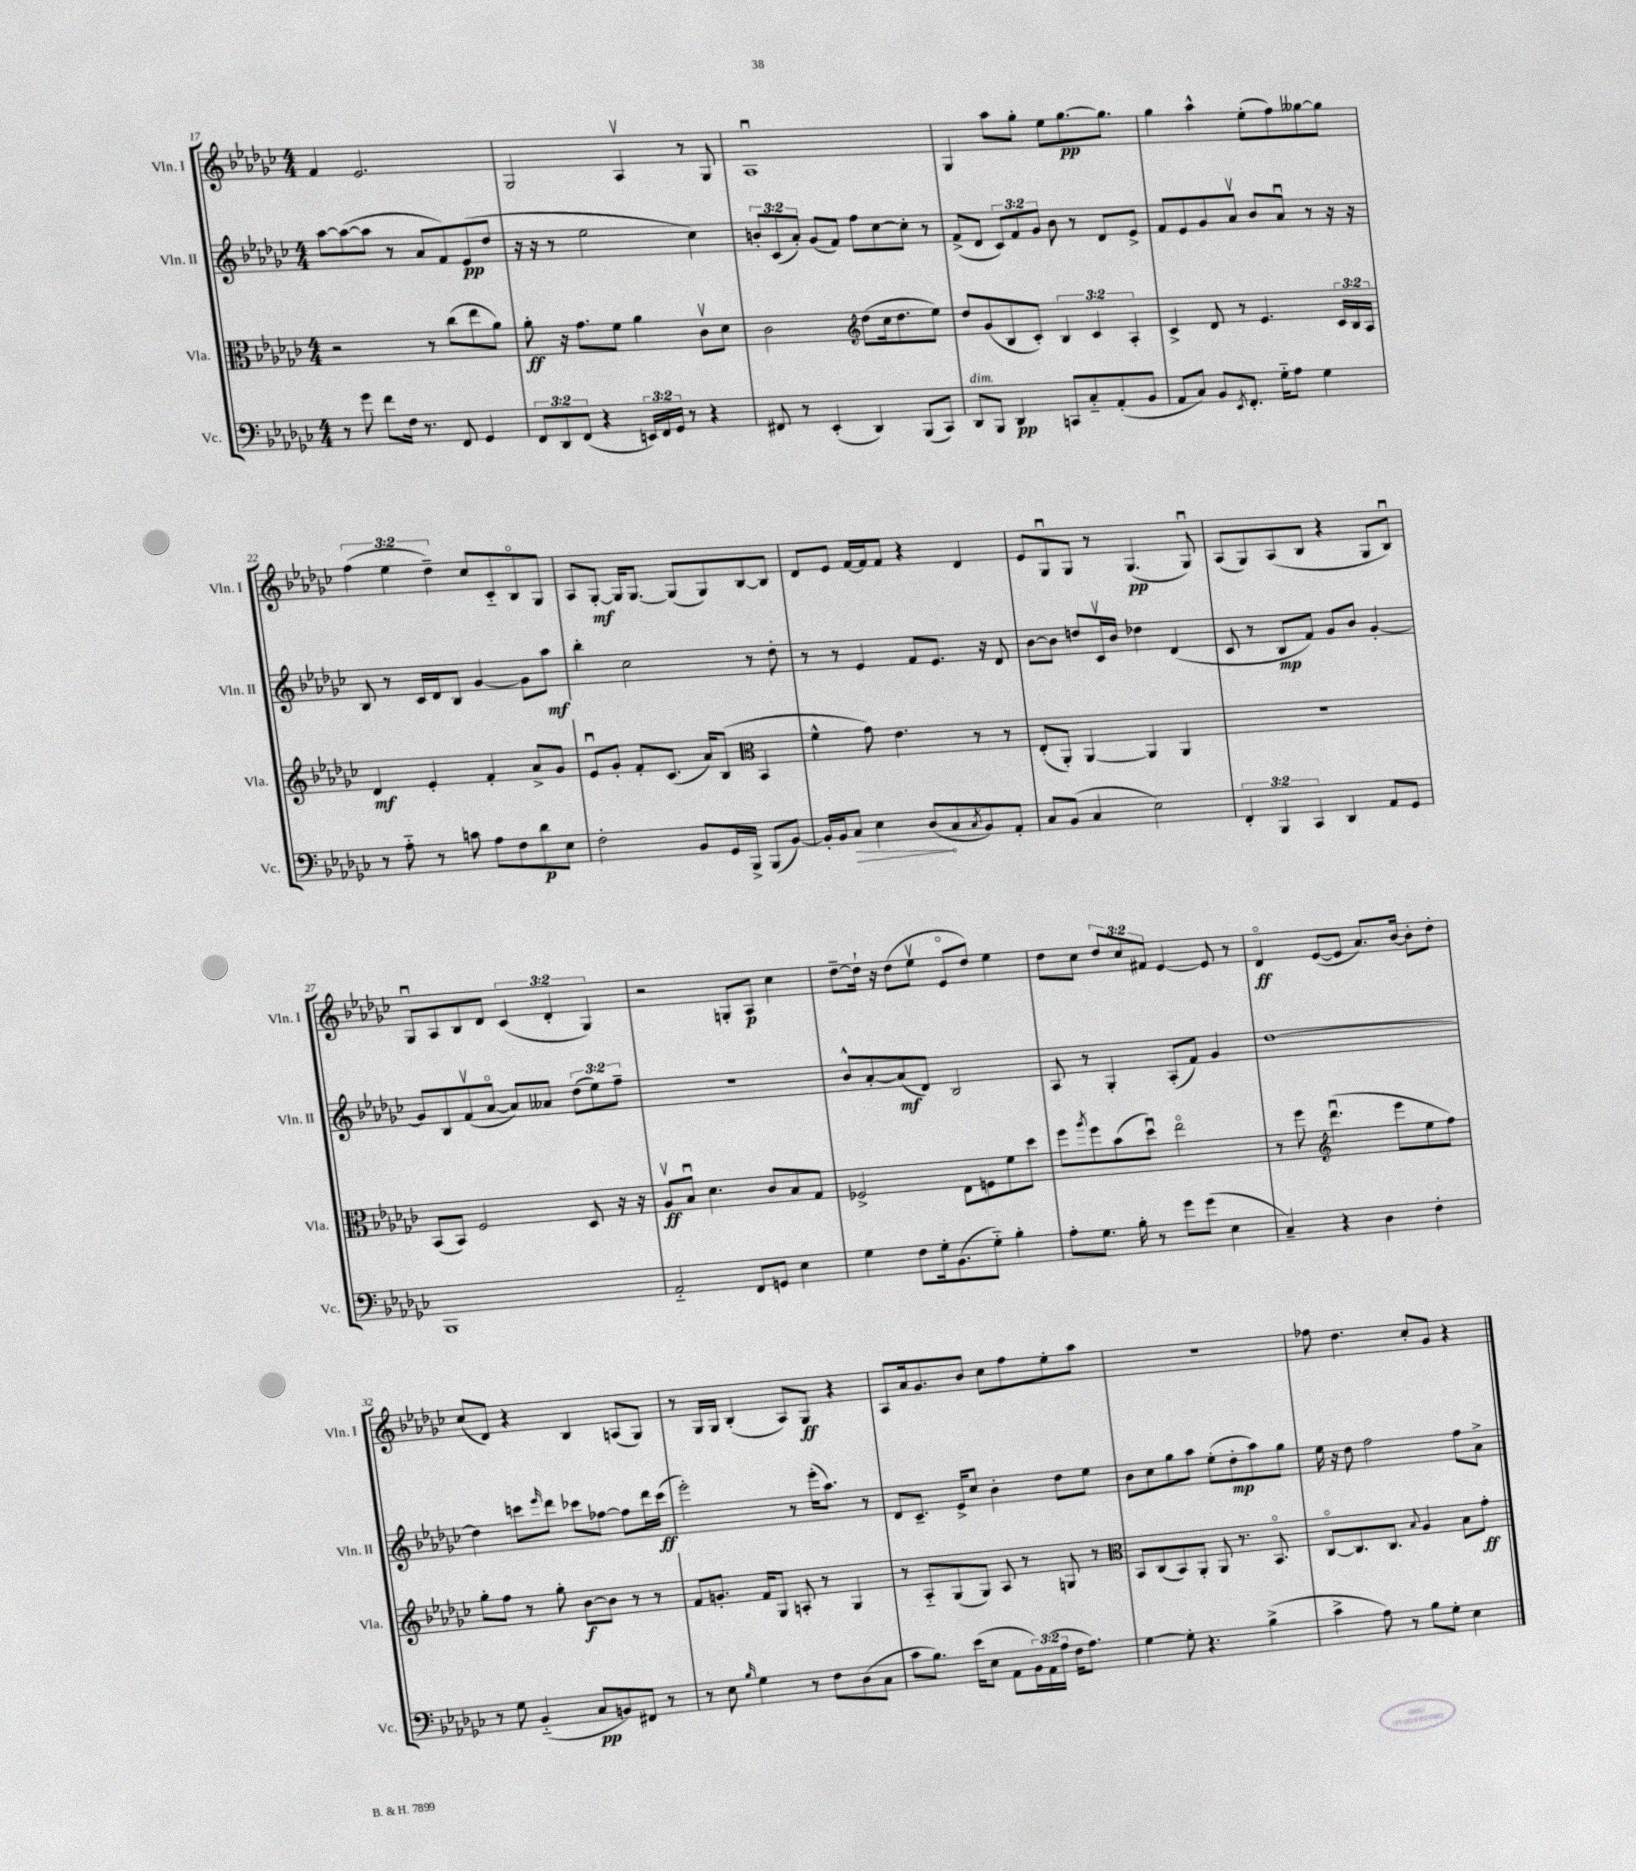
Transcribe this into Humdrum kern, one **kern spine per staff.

**kern	**kern	**kern	**kern
*staff4	*staff3	*staff2	*staff1
*clefF4	*clefC3	*clefG2	*clefG2
*k[b-e-a-d-g-c-]	*k[b-e-a-d-g-c-]	*k[b-e-a-d-g-c-]	*k[b-e-a-d-g-c-]
*M4/4	*M4/4	*M4/4	*M4/4
8r	2r	[8aa-	4f
8g-	.	(8aa-_	.
8f	.	8aa-]	2.e-
16F	.	8r	.
8.r	.	.	.
.	8r	8a-	.
8FF	(8cc-	8f)	.
4GG-	8ee-	(8e-	.
.	8a-)	8dd-	.
=	=	=	=
12FF	8a-'	16r	2G-
.	.	16r	.
12DD-	.	.	.
.	16r	8r	.
(12FF	.	.	.
.	8.g-	.	.
4r	.	2ee-	.
.	8f	.	.
24EE)	4a-	.	4A-v
24FF	.	.	.
24GG-	.	.	.
8r	.	.	.
4r	8c-v	4cc-)	8r
.	8d-	.	8G-
=	=	=	=
8FF#	2c-	12b'	1A-u
.	.	(12c-	.
8r	.	.	.
.	.	12a-')	.
(4EE-'	.	(8g-	.
.	.	8f)	.
*	*clefG2	*	*
4DD-)	(8dd-	8ff	.
.	16cc-	[8cc-	.
.	8.dd-	.	.
(8BBB-	.	8cc-']	.
8CC-)	8ee-)	8r	.
=	=	=	=
8DD-	8dd-	(8f^	4G-
8BBB-	(8g-	8d-	.
4DD-	8B-	12c-)	8aa-
.	.	12f	.
.	8c-')	.	8gg-'
.	.	12g-	.
8CC	6B-	8b-	8ee-
8C-'~	.	8r	[8.gg-
.	6c-	.	.
(8AA-'	.	8d-	.
.	.	.	8.gg-]
.	6A-'	.	.
8BB-	.	8e-^	.
=	=	=	=
8AA-	4c-^	8f	4gg-
8C-)	.	8e-	.
8BB-	8d-	8g-	4aa-^^
8qEE-	.	.	.
8.FF'	8r	8a-v	.
.	4.e-	8b-	(8ee-'
16G-'~	.	.	.
8A-	.	8a-u	8ff)
4G-	.	8r	[8gg--
.	24c-	16r	8gg--]
.	24B-	.	.
.	.	16r	.
.	24A-	.	.
=	=	=	=
8r	4d-	8B-	(6ff
8A-'~	.	8r	.
.	.	.	6ee-
8r	4e-'	16c-	.
.	.	16d-	.
.	.	.	6dd-~)
8c	.	8B-	.
8A-	4f'	[4g-	8cc-
8F	.	.	8c-'~
8d-	8a-^	8g-]	8B-o
8E-	8g-	8aa-	8G-
=	=	=	=
2F'	8e-u	4bb-'	8A-
.	8g-'	.	[8G-'
.	8f'	2cc-	16G-]
.	.	.	[8.G-
.	(8.c-	.	.
8BB-	.	.	(8G-]
.	16a-)	.	.
16GG-	(8B-	.	8G-)
16BBB-^	.	.	.
*	*clefC3	*	*
(8BBB-	4BB-	8r	[8B-
[8BB-)	.	8dd-'	8B-]
=	=	=	=
16BB-']	4f^^	8r	8d-
16BB-	.	.	.
8C-	.	8r	8e-
4E-	8g-)	4e-	[16f
.	.	.	16f]
.	4.e-	.	8f
(8D-	.	8f	4r
8C-	.	8.e-	.
8qC-	.	.	.
8BB-)	8r	.	4d-
.	.	16r	.
8AA-'	8r	8d-	.
=	=	=	=
8C-	(8E-'	[8b-	8e-
(8BB-	8AA-')	8b-]	8G-u
4C-	[4AA-	8dd	8G-
.	.	16c-v	8r
.	.	16b-	.
2E-)	4AA-]	4dd-	(4.G-
.	4AA-	(4d-	.
.	.	.	8G-u)
=	=	=	=
6FF'	1r	8c-	(8A-
.	.	8r	8G-)
6BBB-	.	.	.
.	.	8B-	(8A-
6CC-	.	.	.
.	.	8f)	8B-
4DD-	.	8g-	4r
.	.	8b-	.
8AA-	.	[4g-'	8G-
8GG-	.	.	8B-u)
=	=	=	=
1BBB-	(8BB-	8g-]	8G-u
.	8BB-)	8B-	8A-
.	2F	(8fv	8B-
.	.	[8a-o	8d-
.	.	8a-])	(6c-
.	.	8a--	.
.	.	.	6d-'
.	8D-	(12dd-	.
.	.	12ee-)	6G-)
.	16r	.	.
.	.	12ff~	.
.	16r	.	.
=	=	=	=
2AA-'~	8A-v	1r	2r
.	8B-u	.	.
.	4.d-	.	.
8FF	.	.	8G'
8GG	8c-	.	8A-
4E-	8B-	.	4cc-
.	8G-	.	.
=	=	=	=
4G-	2F-^	8b-^^	[8dd-~
.	.	[8a-'	16dd-`]
.	.	.	16r
8F	.	(8a-]	(8dd-
16G-'	.	8d-)	8ee-v
(8.BB-	.	.	.
.	8E-	2B-	8e-o
8G-'~)	8F	.	8dd-)
4B-'	8f	.	4ee-
.	8dd-	.	.
=	=	=	=
8A-'	8ff	8A-	8dd-
.	8qaa-	.	.
8.G-	8ff	8r	8cc-
.	(8b-	4G-'	12dd-
16B-'	.	.	.
.	.	.	12cc-
8r	8dd-u)	.	.
.	.	.	12f#
8g-	2ee-o	(8A-'	[4e-
(8g-	.	8f)	.
4E-	.	4g-	8e-]
.	.	.	8r
=	=	=	=
4C-~)	8r	[1dd-	4d-o
.	8ff	.	.
*	*clefG2	*	*
4r	(4.ddd-u	.	([8e-
.	.	.	8e-]
4D-	.	.	8.a-)
.	8eee-	.	.
.	.	.	[16b-
4F'	8ee-	.	8b-']
.	8ff)	.	8dd-'
=	=	=	=
8r	8gg-'	4dd-]	(8cc-
8G-	8ff	.	8d-)
(4BB-'~	8r	8ccc	4r
.	.	16qqeee-	.
.	8gg-'	8ddd-	.
8C-	[8b-	8ccc-	4B-
8BB)	8b-]	[8ff-	.
8FF#	8r	8ff-]	(8A
8r	8r	16ddd-	8G-)
.	.	(16ccc-	.
=	=	=	=
8r	8f	2eee-')	8r
8E-	8.g'	.	16G-
.	.	.	16G-
16qqB-	.	.	.
4G-	.	.	(4B-'
.	16f	.	.
.	8G-	.	.
8r	8A'	8r	8A-)
8F	8r	(16eee-'	8G-
.	.	8.aa-)	.
(8D-	4G-	.	4r
8C-	.	8r	.
=	=	=	=
8c-	8r	8d-	8A-
8.B-)	8A-'~	8.c-~	16a-
.	.	.	8.g-
.	(8G-	.	.
(16e-	.	16e-^	.
8E-	8G-)	8cc-	8b-
8AA-	8A-	4b-'	8cc-
24BB-)	8r	.	8ff
(24AA-	.	.	.
24A-	.	.	.
16F	8G	8dd-	8ee-'
8.A-)	.	.	.
.	8r	8ee-	8aa-
=	=	=	=
*	*clefC3	*	*
[4G-	8BB-	8b-	1r
.	(8C-	8cc-	.
8G-']	8BB-)	8gg-	.
4.r	8AA-'	8aa-	.
.	8AA-	(8ee-'	.
.	8.r	8dd-'	.
(4B-^	.	8aa-)	.
.	8.BB-o	.	.
.	.	8gg-	.
=	=	=	=
4c-^	[8C-o	16ee-	8ff-
.	.	16r	.
.	8.C-]	8dd-	4.dd-
8A-)	.	2ff	.
.	8.C-	.	.
8r	.	.	.
.	8qqB-	.	.
8B-	4A-	.	8cc-'
8G-'	.	.	8g-
4E-	8B-	8ff	4r
.	8g-'	8a-^	.
==	==	==	==
*-	*-	*-	*-
